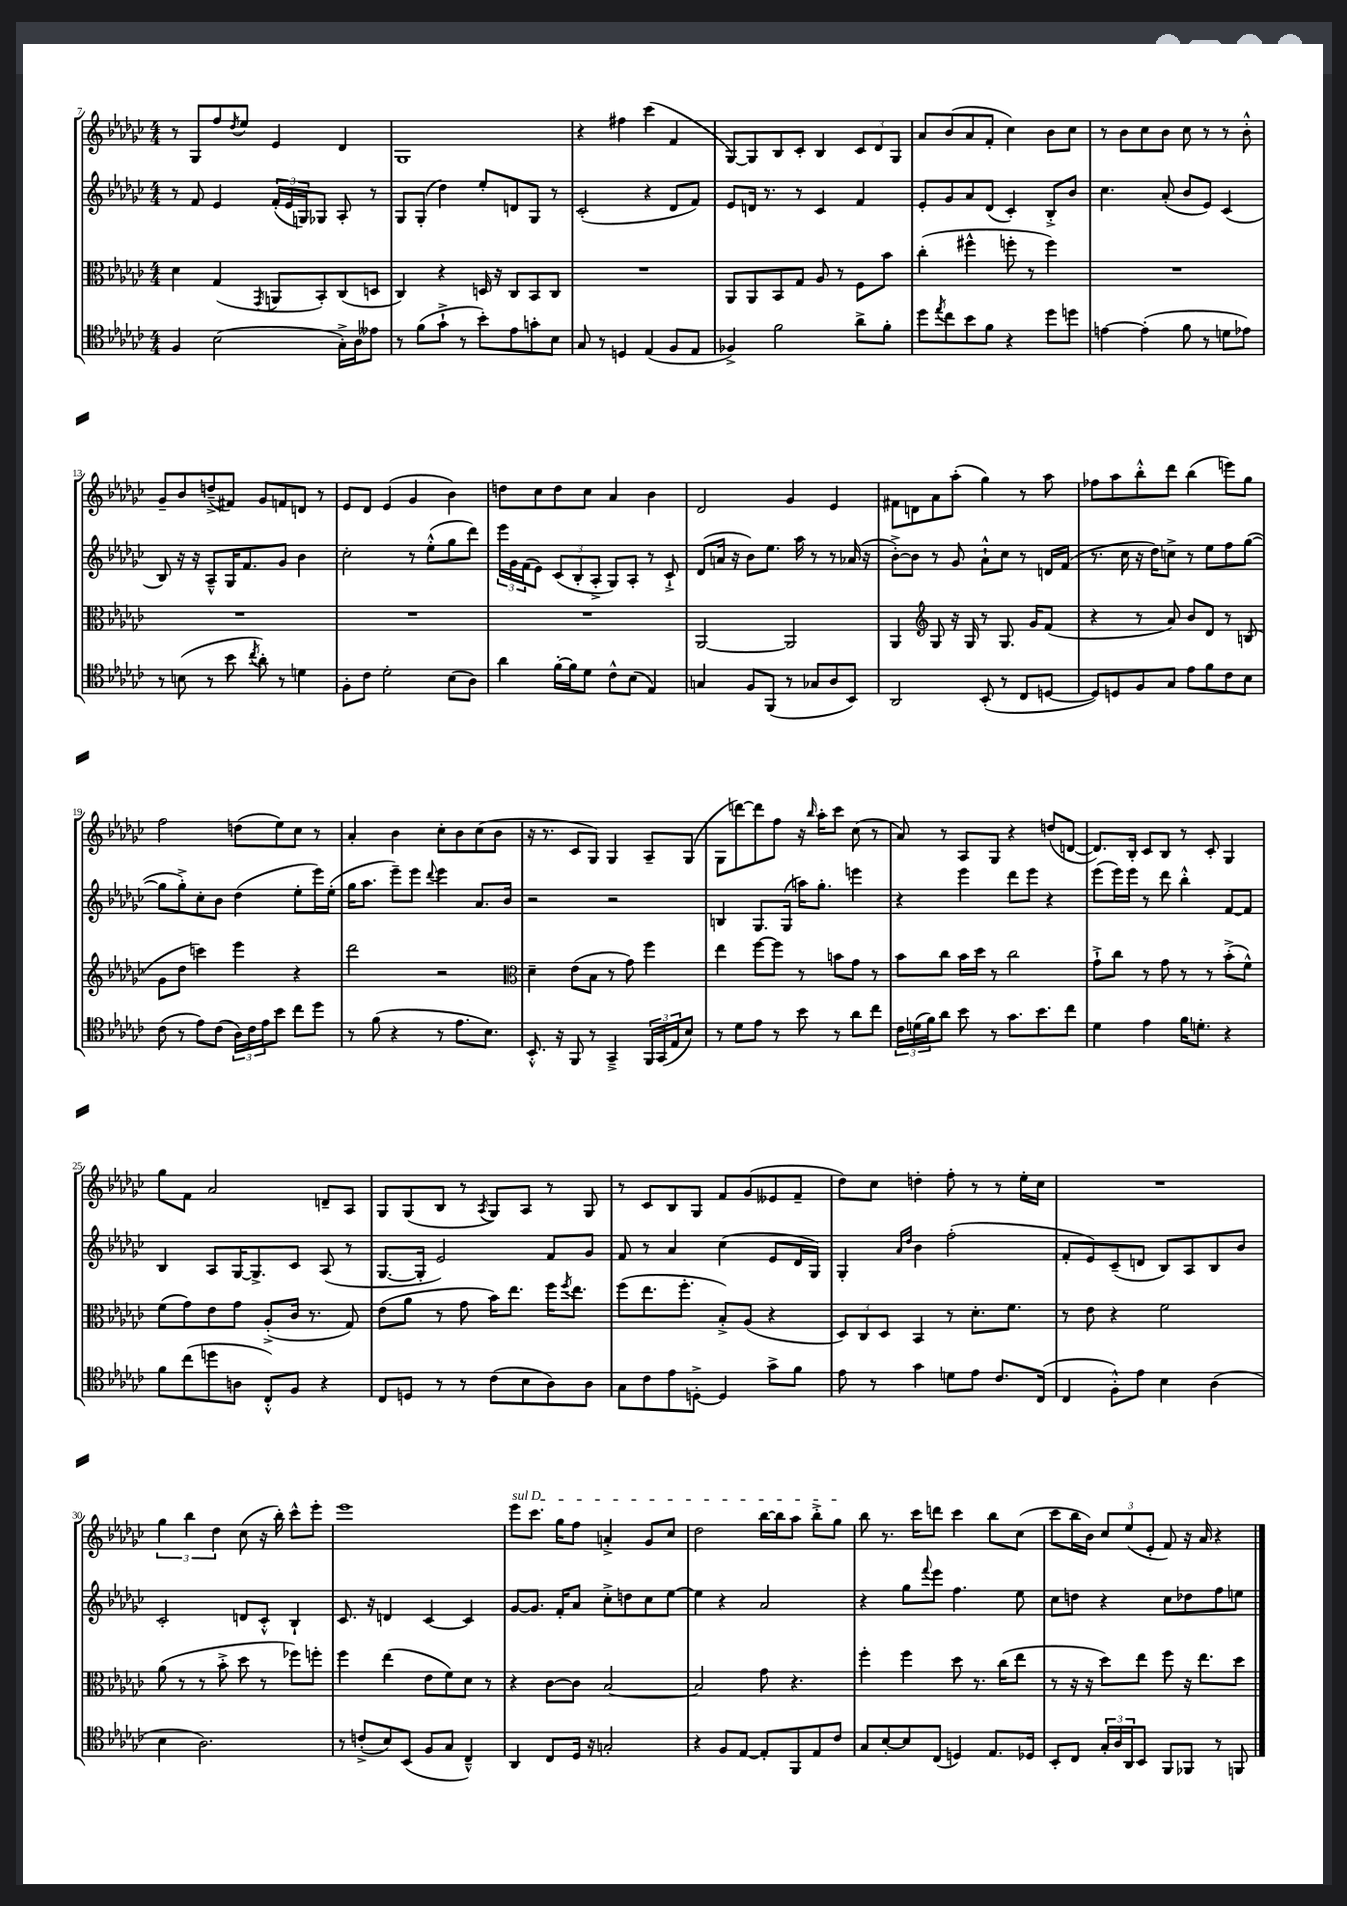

**kern	**kern	**kern	**kern
*part4	*part3	*part2	*part1
*staff4	*staff3	*staff2	*staff1
*clefC4	*clefC3	*clefG2	*clefG2
*k[b-e-a-d-g-c-]	*k[b-e-a-d-g-c-]	*k[b-e-a-d-g-c-]	*k[b-e-a-d-g-c-]
*M4/4	*M4/4	*M4/4	*M4/4
=7	=7	=7	=7
4F/	4d-\	8r	8r
.	.	8f/	8G-/L
(2B-\	(4G-/	4e-/	8ff/
.	.	.	8qdd-/
.	.	.	8ee-/J
.	8qGG-/	.	.
.	8AAn/L	(24f'/LL	4e-/
.	.	24e-/	.
.	.	24Gn/J)	.
.	8BB-'/)	8G-X/J	.
16G-'^\LL)	(8C-/	8A-'/	4d-/
16A-\J	.	.	.
8e--X\J	8Dn/J	8r	.
=8	=8	=8	=8
8r	4C-/)	8G-/L	1G-
(8f\L	.	(8G-'/J	.
8g-`^\J	4r	4dd-\)	.
8r	.	.	.
8b-'\L)	16Dn/	8ee-'/L	.
.	16r	.	.
8e-\	8C-/L	8dn/	.
8gn'\	8BB-/	8G-/J	.
8B-\J	8C-/J	8r	.
=9	=9	=9	=9
8G-/	1r	(2c-'/	4r
8r	.	.	.
4Dn/	.	.	4ff#X\
(4E-/	.	4r	(4ccc-\
8F/L	.	8d-/L	4f/
8E-/J	.	8f/J)	.
=10	=10	=10	=10
4F-X^/)	8AA-/L	8e-/L	[8G-/L)
.	8AA-/	16dn/Jk	8G-/]
.	.	8.r	.
2f\	8BB-/	.	8B-/
.	8G-/J	8r	8c-'/J
.	8A-/	4c-/	4B-/
.	8r	.	.
8a-^\L	8F\L	4f/	12c-/L
.	.	.	12d-/
8f'\J	8b-\J	.	.
.	.	.	12G-/J
=11	=11	=11	=11
8dd-\L	(4cc-'\	8e-'/L	8a-/L
8qee-/	.	.	.
8cc-\	.	8g-/	(8b-/
8b-\	4ff#X^^\	8a-/	8a-/
8f\J	.	(8d-/J	8f'/J
4r	8ffn'\	4c-'/)	4cc-\)
.	8r	.	.
8dd-\L	4ff\)	8B-'^/L	8b-\L
8ddn\J	.	8b-/J	8cc-\J
=12	=12	=12	=12
[4en\	1r	4.cc-\	8r
.	.	.	8b-\L
(4e'\]	.	.	8cc-\
.	.	(8a-'/	8b-\J
8f\	.	8b-/L	8cc-\
8r	.	8e-/J)	8r
8dn\L	.	(4c-/	8r
8e-X\J)	.	.	8b-'^^\
!!LO:LB:g=z
=13	=13	=13	=13
8r	1r	8B-/)	8g-~/L
(8Bn\	.	16r	8b-/
.	.	16r	.
8r	.	8A-~^^/L	(8ddn~^/
8b-\	.	16G-/K	8f#X/J)
.	.	8.f/	.
8qcc-/	.	.	.
8a-'\)	.	.	8g-/L
8r	.	8g-/J	8fn/
4dn\	.	4b-\	8dn/J
.	.	.	8r
=14	=14	=14	=14
8F'\L	1r	2cc-'\	8e-/L
8c-\J	.	.	8d-/J
2d-'\	.	.	(4e-/
.	.	8r	4g-/
.	.	(8ee-'^^\L	.
(8B-\L	.	8gg-\	4b-\)
8A-\J)	.	8ddd-\J)	.
=15	=15	=15	=15
4a-\	1r	24eee-\LL	8ddn\L
.	.	24g-\	.
.	.	(24f\J	.
.	.	8e-\J)	8cc-\
[16f'\LL	.	(12c-/L	8dd\
16f\J]	.	.	.
.	.	12B-'/	.
8d-\J	.	.	8cc-\J
.	.	12A-'^/J	.
8c-^^\L	.	8G-/L)	4a-/
(8B-\J	.	8A-'/J	.
4E-/)	.	8r	4b-\
.	.	8c-`^/	.
=16	=16	=16	=16
4Gn/	[2AA-/	(8d-/L	2d-/
.	.	16an/Jk	.
.	.	16r	.
8F/L	.	8b-\L)	.
(8FF/J	.	8.ee-\J	.
8r	2AA-/]	.	4g-/
.	.	16aa-\	.
8G-X/L	.	8r	.
8A-/	.	8r	4e-/
8BB-/J)	.	(16a-X/	.
.	.	16r	.
=17	=17	=17	=17
2AA-/	4AA-/	[8b-'^\L)	8f#X\L
.	.	8b-\J]	8dn\
*	*clefG2	*	*
.	8G-/	8r	8a-\
.	16r	8g-/	(8aa-'\J
.	16G-/	.	.
(8BB-'/	8r	8a-`^^\L	4gg-\)
8r	8.G-/	8cc-\J	.
8C-/L	.	8r	8r
.	16g-/KL	.	.
[8Dn/J	(8f/J	16dn/LL	8aa-\
.	.	(16f/JJ	.
=18	=18	=18	=18
8D/L])	4r	8.r	8ff-X\L
8Dn/	.	.	8aa-\
.	.	16cc-\	.
8F/	8r	16r	8bb-'^^\
.	.	16dd-\KL)	.
8G-/J	8a-/)	8ccn^\J	8ddd-\J
8e-\L	8b-/L	8r	(4bb-\
8f\	8d-/J	8ee-\L	.
8c-\	8r	8ff\	8eeen\L)
8B-\J	(8Bn/	([8gg-\J	8gg-\J
!!LO:LB:g=z
=19	=19	=19	=19
(8c-\	8g-\L	8gg-\L]	2ff\
8r	8dd-\J	8gg-'^\)	.
8e-\L)	4cccn\)	8cc-'\	.
(8c-\J	.	8b-\J	.
24A-\LL)	4eee-\	(4dd-\	(8ddn\L
24c-\	.	.	.
24e-\J	.	.	.
8b-\J	.	.	8ee-\)
8cc-\L	4r	8ee-'\L	8cc-\J
8dd-\J	.	16eee-\L)	8r
.	.	(16ee-'\JJ	.
=20	=20	=20	=20
8r	2ddd-\	16gg-\KL	4a-'/
.	.	8.aa-\J	.
(8f\	.	.	.
4r	.	8eee-~\L)	4b-\
.	.	8eee-\J	.
.	.	8qqddd-/	.
8r	2r	4eee-\	8cc-'\L
8.e-\L	.	.	8b-\
.	.	8.a-/L	(8cc-\
8.B-\J)	.	.	.
.	.	.	8b-\J
.	.	16b-/Jk	.
=21	=21	=21	=21
*	*clefC3	*	*
8.BB-'^^/	4d-~\	2r	16r
.	.	.	8.r
16r	.	.	.
8FF/	(8e-\L	.	8c-/L
8r	8B-\J	.	8G-/J)
4GG-~^/	8r	2r	4G-/
.	8g-\)	.	.
24FF/LL	4ff\	.	8A-~/L
(24GG-/	.	.	.
24E-/J	.	.	.
8B-/J)	.	.	(8G-/J
=22	=22	=22	=22
8r	4ee-\	4Bn/	8G-\L
8d-\L	.	.	[8dddn\)
8e-\J	[8ff\L	8.G-/L	8ddd\]
8r	8ff\J]	.	8ff\J
.	.	(16G-/Jk	.
8b-\	8r	16aan\KL)	16r
.	.	.	16qqbb-/
.	.	8.gg-'\J	16aa-'\KL
8r	8bn\L	.	8ccc-\J
8a-\L	8g-\J	4eeen\	(8cc-\
8cc-\J	8r	.	8r
=23	=23	=23	=23
24c-\LL	8b-\L	4r	8a-/)
(24dn\	.	.	.
24f\J)	.	.	.
8a-\J	8cc-\J	.	8r
8b-\	16b-\LL	4eee-\	8A-/L
.	16dd-\JJ	.	.
8r	8r	.	8G-/J
8.g-\L	2cc-\	8ddd-\L	4r
.	.	8eee-\J	.
8.b-\	.	.	.
.	.	4r	(8ddn/L
8cc-\J	.	.	[8dn/J
=24	=24	=24	=24
4d-\	8g-`^\L	(8eee-\L	8.d/L])
.	8cc-\J	16eee-\L)	.
.	.	16eee-\JJ	16B-'/Jk
4e-\	8r	8r	8c-/L
.	8g-\	8ddd-\	8B-/J
16f\KL	8r	4bb-'^^\	8r
8.dn'\J	.	.	.
.	8r	.	8c-'/
4r	(8b-'^\L	[8f/L	4G-/
.	8f^^\J)	8f/J]	.
!!LO:LB:g=z
=25	=25	=25	=25
8f\L	(8f\L	4B-/	8gg-\L
(8cc-\	8g-\)	.	8f\J
8ddn\	8e-\	8A-/L	2a-/
8An\J	8g-\J	[16G-/K	.
.	.	8.G-^/]	.
8C-'^^/L)	(8A-'^/L	.	.
8F/J	16c-/Jk	8c-/J	.
.	8.r	.	.
4r	.	(8A-/	8dn~/L
.	8G-/)	8r	8A-/J
=26	=26	=26	=26
8C-/L	(8e-\L	[8.G-/L	8G-/L
8Dn/J	8a-\J	.	(8G-/
.	.	16G-'/Jk]	.
8r	8r	2e-/)	8B-/J
8r	8g-\	.	8r
.	.	.	8qA-/
(8c-\L	16b-\KL)	.	8G-/L)
.	8.ee-\J	.	.
8B-\	.	.	8A-/J
8A-\)	16ff\KL	8f/L	8r
.	8qff/	.	.
.	8.ee-\J	.	.
8A-\J	.	8g-/J	8G-/
=27	=27	=27	=27
8G-\L	(8ff\L	8f/	8r
8c-\	8.ee-\	8r	8c-/L
8e-\	.	4a-/	8B-/
.	8.ff'\J	.	.
[8Dn'^\J	.	.	8G-/J
4D/]	8B-'^/L)	(4cc-\	8f/L
.	(8A-/J	.	(8g-/
8g-^\L	4r	8e-/L	8e--X/
8f\J	.	16d-/L	8f~/J
.	.	16G-/JJ)	.
=28	=28	=28	=28
8e-\	12D-/L)	4G-'/	8dd-\L)
.	12C-/	.	.
8r	.	.	8cc-\J
.	12D-/J	.	.
.	.	16qqa-/LL	.
.	.	16qqdd-/JJ	.
4g-\	4BB-/	4b-\	4ddn'\
8dn\L	8r	(2ff'\	8ff'\
8e-\J	8.d-'\L	.	8r
8.c-/L	.	.	8r
.	8.f\J	.	.
.	.	.	16ee-'\LL
(16C-/Jk	.	.	16cc-\JJ
=29	=29	=29	=29
4C-/	8r	8f'/L	1r
.	8e-\	8e-/)	.
8F'^^\L)	4r	(8c-~/	.
8e-\J	.	8dn/J	.
4B-\	2f\	8B-/L)	.
.	.	8A-/	.
(4A-\	.	8B-/	.
.	.	8b-/J	.
!!LO:LB:g=z
=30	=30	=30	=30
4B-\	(8a-\	2c-'/	6gg-\
.	8r	.	.
.	.	.	6bb-\
2.A-\)	8r	.	.
.	.	.	6dd-\
.	8b-'^\	.	.
.	8dd-\	8dn/L	(8cc-\
.	8r	8c-'^^/J	16r
.	.	.	16bb-'\)
.	8ff-X\L)	4B-`/	8ccc-^^\L
.	8ffn'\J	.	8eee-'\J
=31	=31	=31	=31
8r	4ff\	8.c-/	1eee-
(8cn'^/L	.	.	.
.	.	16r	.
8B-/)	(4ee-\	4dn/	.
(8BB-/J	.	.	.
8F/L	8e-\L	[4c-/	.
8G-/J	8f\)	.	.
4C-~^^/)	8d-\J	4c-/]	.
.	8r	.	.
=32	=32	=32	=32
!	!	!	!LO:TX:a:i:t=sul D
4AA-/	4r	[8g-/L	8eee-\L
.	.	8.g-/J]	8.ccc-\J
8C-/L	[8c-\L	.	.
.	.	16f'/KL	16gg-\KL
16D-/Jk	8c-\J]	8a-/J	8ff\J
16r	.	.	.
2Gn'/	[2B-/	8cc-'^\L	4an'^/
.	.	8ddn\	.
.	.	8cc-\	8g-/L
.	.	[8ee-\J	8cc-/J
=33	=33	=33	=33
4r	2B-/]	4ee-\]	2dd-\
8F/L	.	4r	.
[8E-/J	.	.	.
8E-'/L]	8g-\	2a-/	[16bb-\LL
.	.	.	16bb-\J]
8FF/	4.r	.	8aa-\J
8E-/	.	.	8bb-'^\L
8c-/J	.	.	8gg-\J
=34	=34	=34	=34
8G-/L	4ff'\	4r	8bb-\
[8B-'/	.	.	8.r
8B-/]	4ff\	8gg-\L	.
.	.	.	16ccc-\KL
.	.	8qqfff/	.
(8C-/J	.	8eee-\J	8dddn\J
4Dn/)	8dd-\	4.ff\	4ccc-\
.	8.r	.	.
8.E-/L	.	.	8bb-\L
.	(16cc-\KL	.	.
.	8ee-\J	8ee-\	(8cc-\J
16D-X/Jk	.	.	.
=35	=35	=35	=35
8BB-'/L	8r	8cc-\L	8ccc-\L
8C-/J	16r	8ddn\J	16bb-\L
.	16r	.	16b-\JJ)
24G-'/LL	8dd-\L)	4r	12cc-/L
24A-/	.	.	.
24AA-/J	.	.	(12ee-/
8BB-/J	8ee-\J	.	.
.	.	.	12e-'/J
8FF/L	8ff\	8cc-\L	8f/)
8FF-X/J	16r	8dd-X\	16r
.	8.ee-\L	.	16a-/
8r	.	8ff\	4r
8FFn/	8dd-\J	8een\J	.
==	==	==	==
*-	*-	*-	*-
